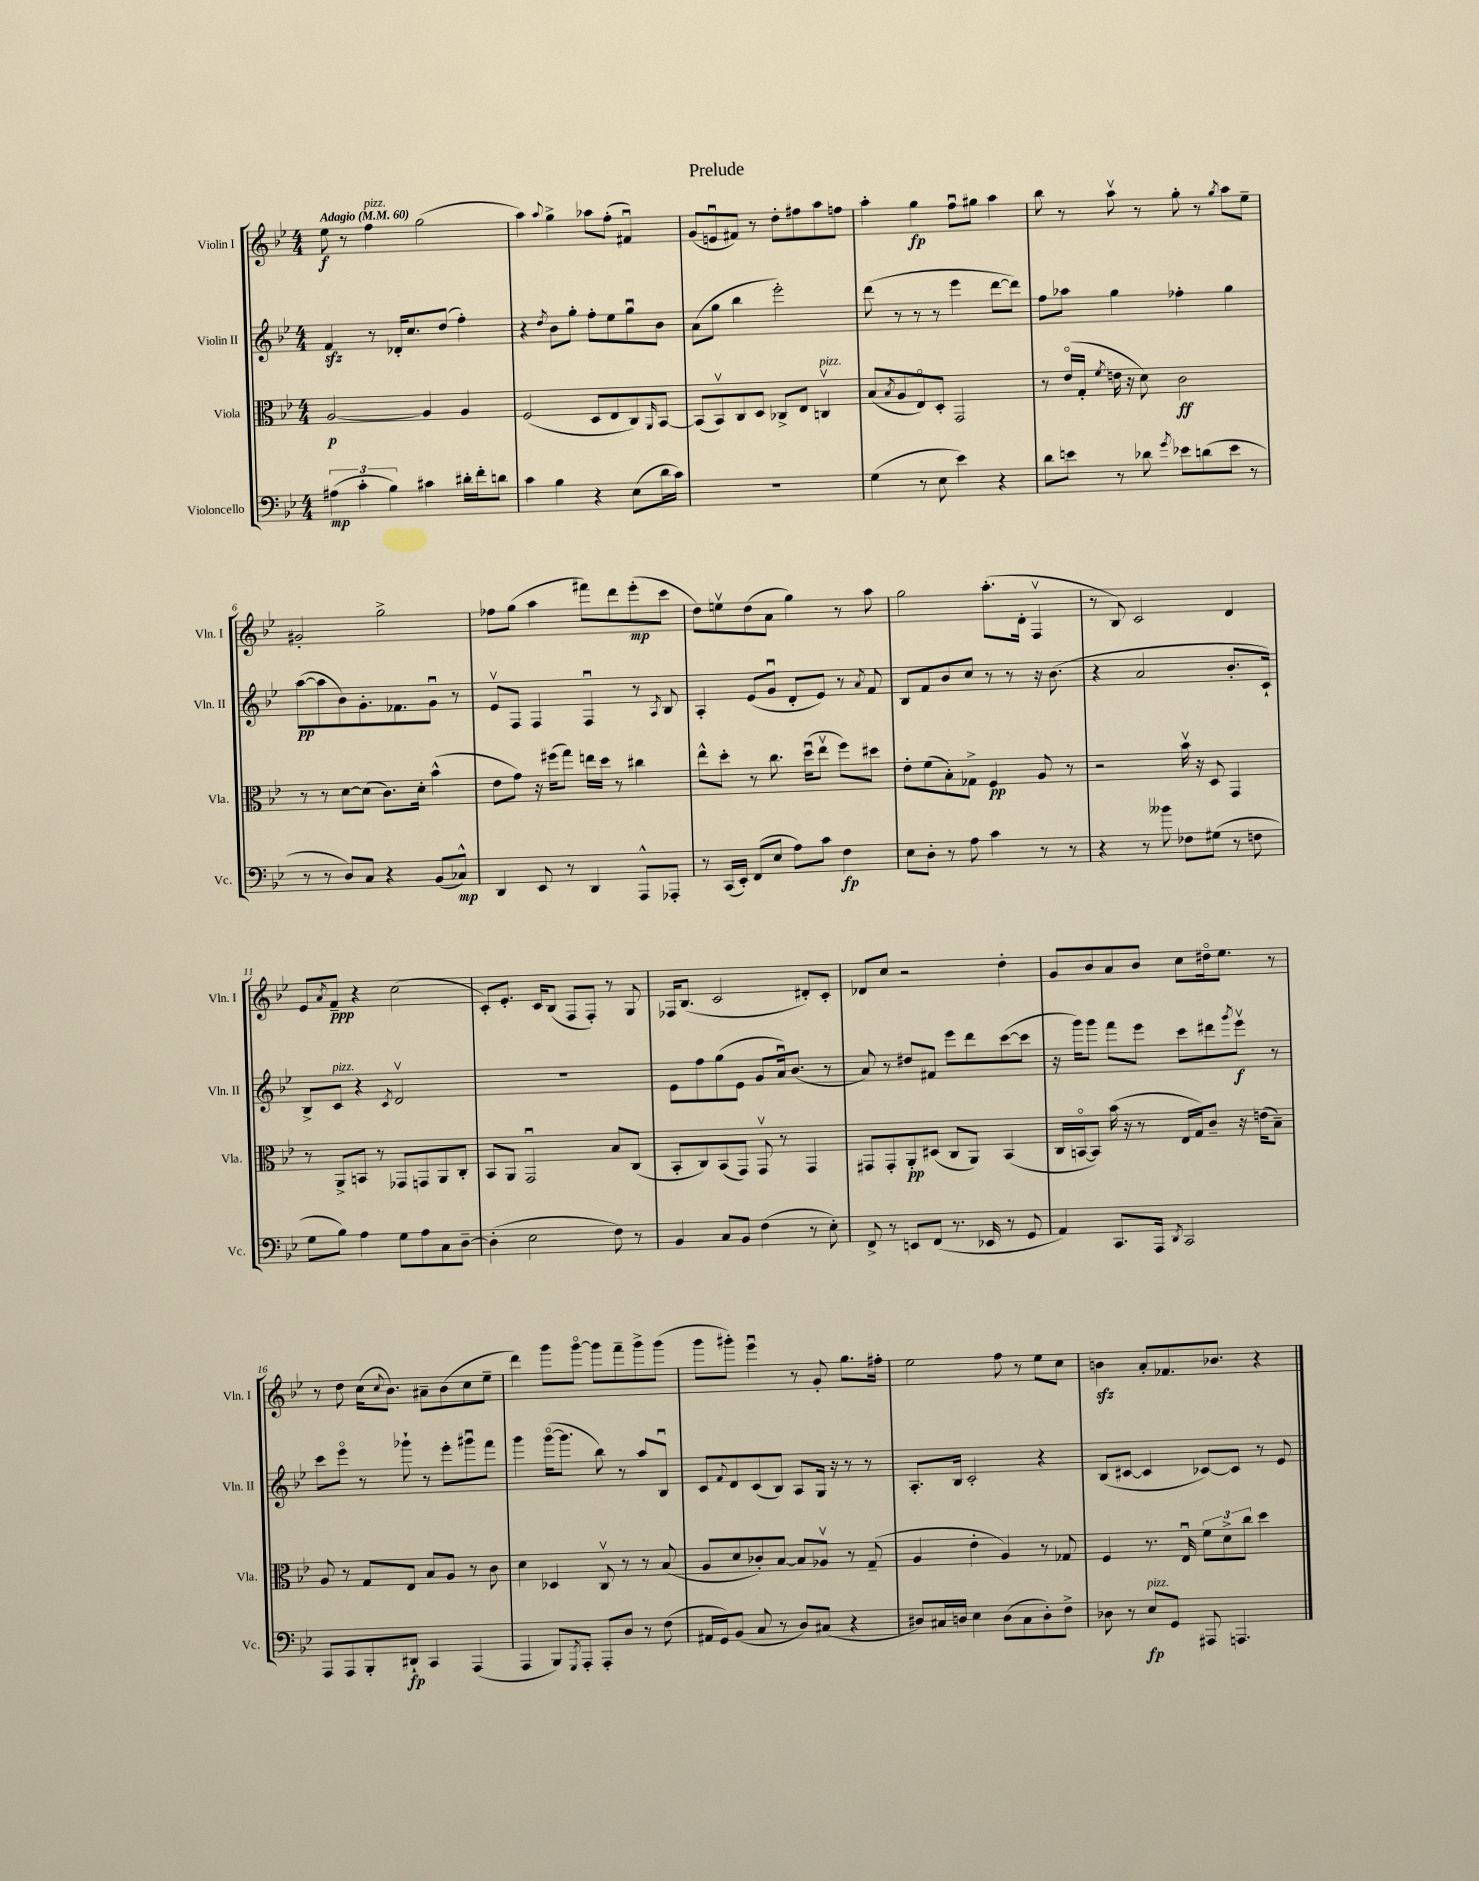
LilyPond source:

\header { title = "Prelude" }
<<
\new StaffGroup <<
\new Staff = "s0" \with { instrumentName = "Violin I" shortInstrumentName = "Vln. I" } {
    \clef treble \key bes \major \numericTimeSignature \time 4/4 \tempo "Adagio" 4 = 60
    ees''8\f r8 f''4^\markup { \italic "pizz." } g''2( |
    a''4) \appoggiatura { a''8 } g''4-> aes''8 f''8-.( fis'4\downbow) |
    g'8( e'8\downbow fis'8) r8 d''8-. fis''8 a''8 f''8 |
    a''4-. g''4\fp f''8\downbow gis''8 a''4 |
    bes''8 r8 a''8\upbow r8 g''8-. r8 \acciaccatura { g''8 } a''8 ees''8-- |
    gis'2-. g''2-> |
    fes''8 g''8( a''4 fis'''8) d'''8 ees'''8-.\mp( c'''8 |
    d''8) e''8\upbow d''8( a'8 g''4) r8 a''8 |
    g''2 a''8.-.( d'16-. f4\upbow |
    r8 bes8) c'2 d'4 |
    ees'8 \acciaccatura { a'8 } f'8--\ppp r4 c''2( |
    c'8-.) ees'8.-. c'16 bes8( f8 f8-.) r8 g8 |
    fes16 bes8.( c'2 dis'8-.) c'8-. |
    des'8 c''8 r2 d''4-. |
    g'8 bes'8 a'8 bes'8 c''8 dis''16\flageolet ees''8. r8 |
    r8 d''8 c''16( \appoggiatura { c''8 } bes'8.) ais'8-- bes'8( c''8 ees''8-- |
    d'''4) g'''8 g'''8~\flageolet g'''8 f'''8-- g'''8-> g'''8( |
    g'''8 gis'''8-.) ees'''4\downbow r8 g'8-. g''8. fis''16-. |
    ees''2 f''8 r8 ees''8 c''8 |
    b'4\sfz a'8-. fes'8. bes'8. r4 \bar "|." |
}
\new Staff = "s1" \with { instrumentName = "Violin II" shortInstrumentName = "Vln. II" } {
    \clef treble \key bes \major \numericTimeSignature \time 4/4
    f'4\sfz r8 des'16-. c''8. d''8( f''4-.) |
    r4 \acciaccatura { d''8 } bes'8 g''8-. f''8-. ees''8 g''8\downbow bes'8 |
    a'8( g''8 bes''4 ees'''2-.) |
    d'''8( r8 r8 r8 ees'''4 d'''8~ d'''8) |
    f''8 aes''8 g''4 fes''4-. g''4 |
    a''8~\pp( a''8 bes'8) g'8.-. fes'8. g'8\downbow r8 |
    ees'8\upbow f8 f4 f4\downbow r8 \acciaccatura { a8 } bes8 |
    a4-. ees'8( g'8\downbow d'8-. ees'8) r8 \acciaccatura { a'8 } f'8 |
    bes8 f'8 bes'8 c''8 r8 r8 r16 bes'8.( |
    r4 a'2 bes'8.-. c'16-!) |
    bes8-> c'8^\markup { \italic "pizz." } r4 \acciaccatura { c'8 } d'2\upbow |
    R1 |
    ees'8 f''8 g''8( ees'8 g'8 a'16\downbow) bes'8.( r8 |
    a'8) r8 dis''8 fis'8 ees'''8 d'''8 c'''8~( c'''8 |
    r16 g'''16) g'''8 f'''8 ees'''8 c'''8 dis'''8 \acciaccatura { g'''8 } ees'''8\upbow\f r8 |
    c'''8 ees'''8\flageolet r8 ges'''8-! r8 ees'''8-. gis'''8\downbow f'''8 |
    g'''4 g'''16~\flageolet( g'''8. bes''8) r8 a''8 bes8\downbow |
    c'8 \appoggiatura { f'8 } d'8 c'8( bes8) a8 g16 r16 r8 r8 |
    a8.-. bes16 c'2-. r4 |
    bes8( cis'8~ cis'4 ces'8~) ces'8 r8 ees'8 \bar "|." |
}
\new Staff = "s2" \with { instrumentName = "Viola" shortInstrumentName = "Vla." } {
    \clef alto \key bes \major \numericTimeSignature \time 4/4
    a2~\p a4 a4 |
    f2( d8 ees8 c8) \grace { a,16 } bes,8~ |
    bes,8( bes,8\upbow) c8 d8 ces8-> ees8 c4\upbow^\markup { \italic "pizz." } |
    bes8( \acciaccatura { bes8 } a8 ees8\flageolet) d8-. g,2 |
    r8 ees'16\flageolet( g16-. \acciaccatura { f'8 } e'16 r16 d'8) c'2\ff |
    r8 r8 d'8~ d'8( c'8.) d'16-. bes'4-^( |
    ees'8 g'8) r16 fis''16( g''8) e''16 d''16 r8 cis''4 |
    ees''8-^ d''8-. r8 c''8. d''16\downbow( ees''8\upbow f''8) dis''8 |
    ees'8-. f'8( bes8-.) ges8-> f4\pp a8 r8 |
    r2 bes'16\upbow r16 d8 g,4 |
    r8 a,8-> b,8 r8 ges,8 g,8 a,8 c8-. |
    bes,8 a,8 g,2\downbow bes8 c8( |
    bes,8-. c8) bes,8( g,8) g,8\upbow r8 g,4 |
    gis,8 gis,8-. a,8-.\pp dis8( c8 a,8) bes,4( |
    c16 b,16~\flageolet b,8) bes'16( r16 r8 ees16 g16) c'8-- r16 e'16( bes8--) |
    a8 r8 g8 ees8 bes8 a8 r8 c'8 |
    d'4 des4 c8\upbow r8 r8 bes8( |
    a8 d'8 ces'8-.) bes8~ bes8 aes8\upbow r8 g8--( |
    a4 ees'4-. a4) r8 ges8 |
    f4 r8. ees16\downbow \tuplet 3/2 { f'8 d'8-> c''8 } d''4 \bar "|." |
}
\new Staff = "s3" \with { instrumentName = "Violoncello" shortInstrumentName = "Vc." } {
    \clef bass \key bes \major \numericTimeSignature \time 4/4
    \tuplet 3/2 { ais4\mp( c'4-. bes4) } cis'4 dis'16-. f'16-. d'8 |
    c'4 bes4 r4 ees8( d'16 c'16) |
    R1 |
    g4( r8 ees8 ees'4) r4 |
    d'8 e'8 r8 des'8 \acciaccatura { g'8 } ees'8 d'8( ees'8 r8 |
    r8 r8 d8) c8 r4 bes,8( ces8-^\mp) |
    d,4 ees,8 r8 d,4 a,,8-^ aes,,8-. |
    r8 c,16( ees,16-.) f,8( ees8 a8) c'8 f4\fp |
    ees8 d8-. r8 a8 c'4 r8 r8 |
    r4 r8 beses'8 fes8 gis8( r8 f8 |
    g8 bes8) a4 g8 a8 c8 d8~-- |
    d4-.( ees2 f8) r8 |
    bes,4 c8 bes,8 f4( r8 ees8-.) |
    f,8-> r8 e,8 f,8( r8. ees,16 r8 g,8 |
    a,4) c,8. a,,16 \acciaccatura { d,8 } c,2 |
    a,,8 a,,8 bes,,8-. dis,8-!\fp c,4 a,,4( |
    a,,4 bes,,8) \acciaccatura { g,,8 } a,,8-. a,,8-. d8 r8 f8( |
    ais,16 g,16) bes,8( c8 r8 d8) cis8( r4 |
    dis8) cis16 d16 ees4 d8( cis8 d8-.) f8-> |
    des8 r8 ees8\fp^\markup { \italic "pizz." } g,8 ais,,8 a,,4. \bar "|." |
}
>>
>>
